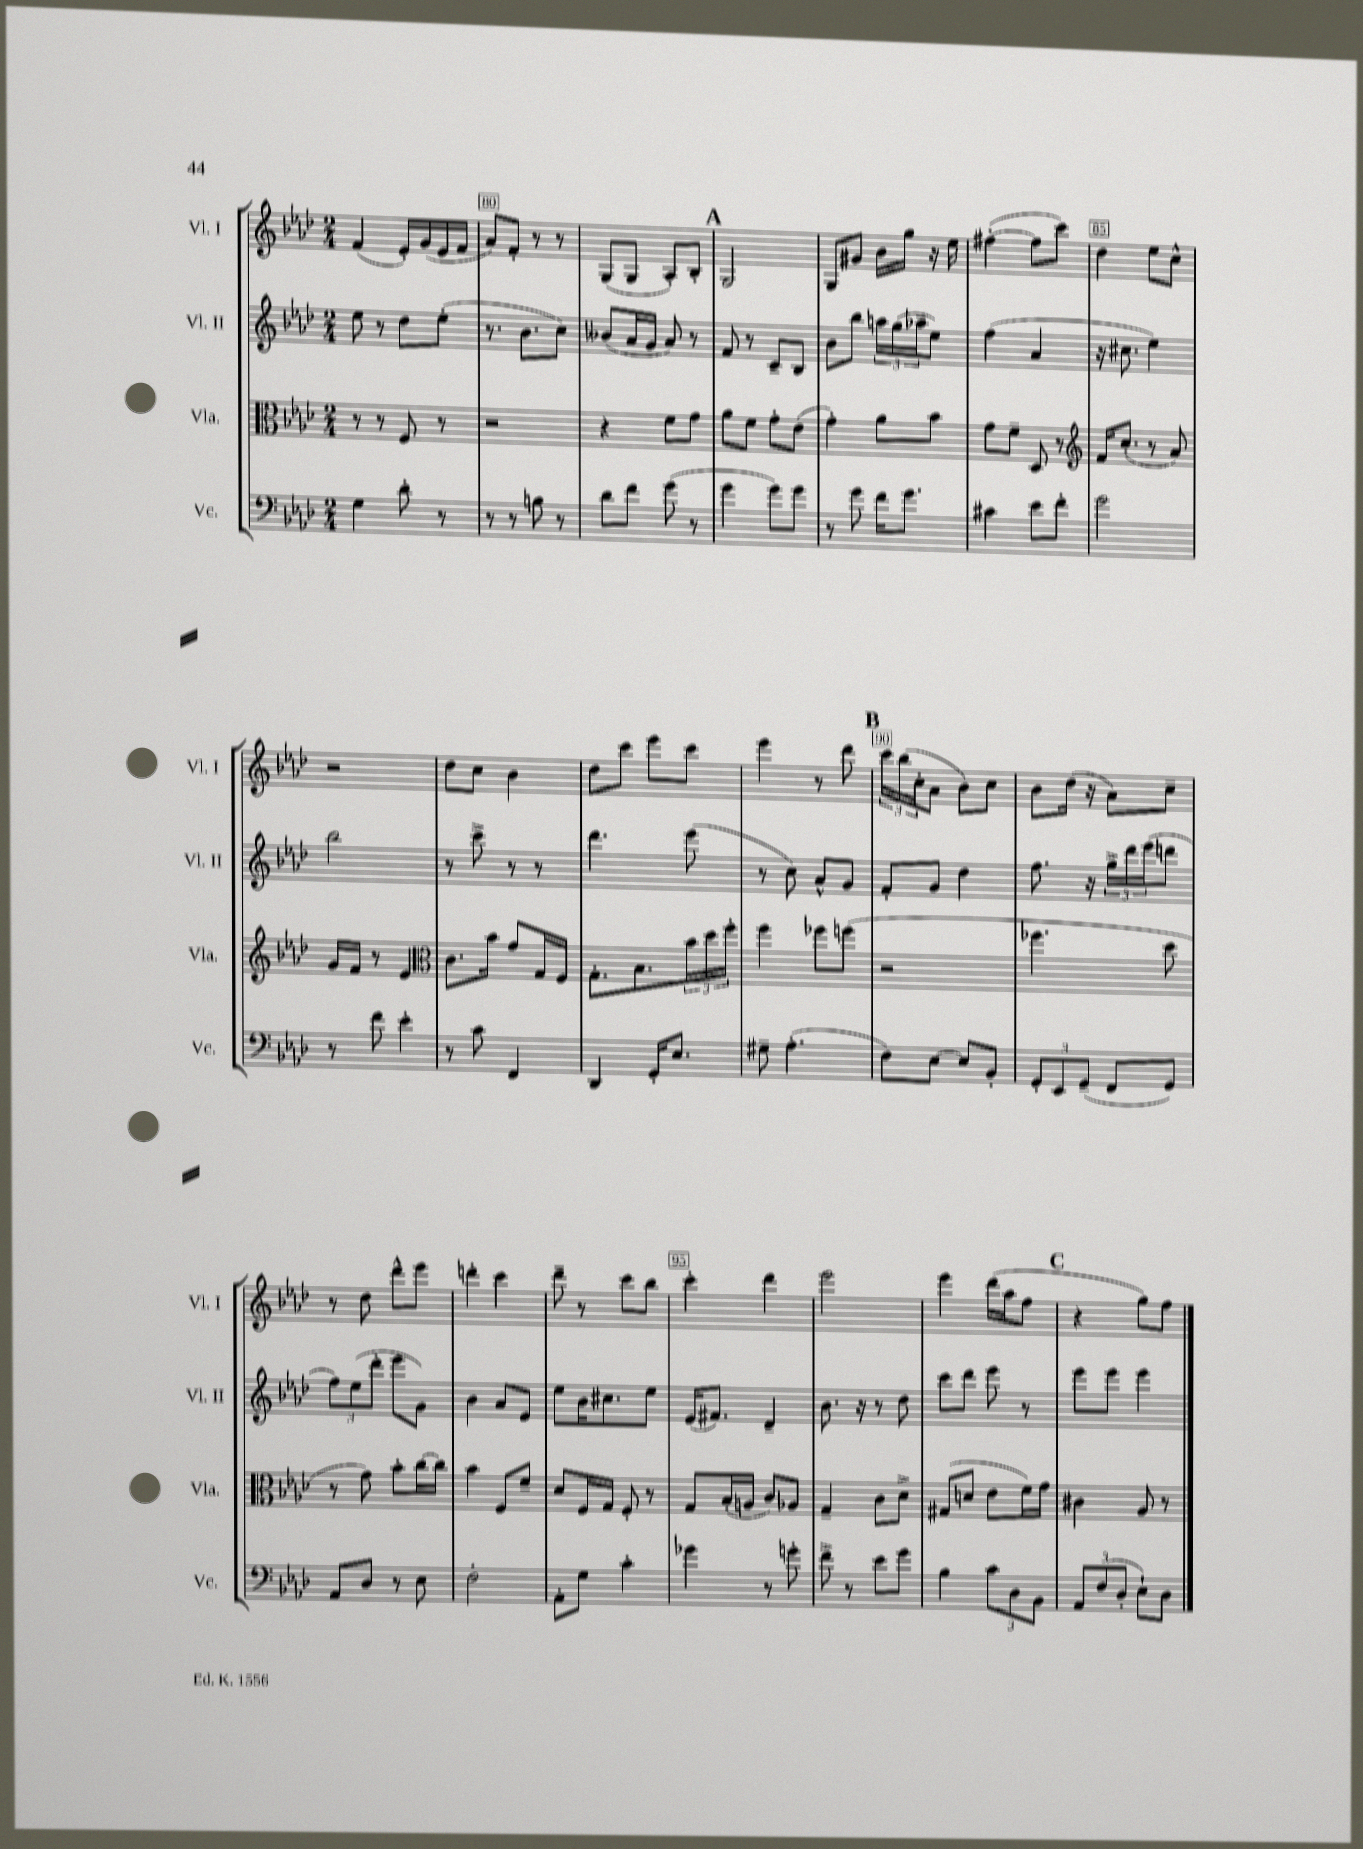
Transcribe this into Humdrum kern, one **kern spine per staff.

**kern	**kern	**kern	**kern
*staff4	*staff3	*staff2	*staff1
*clefF4	*clefC3	*clefG2	*clefG2
*k[b-e-a-d-]	*k[b-e-a-d-]	*k[b-e-a-d-]	*k[b-e-a-d-]
*M2/4	*M2/4	*M2/4	*M2/4
4G\	8r	8ee-\	(4f/
.	8r	8r	.
8d-'\	8F/	8dd-\L	16e-'/LL)
.	.	.	(16g/
8r	8r	(8ee-'\J	16e-/
.	.	.	16f/JJ
=	=	=	=
8r	2r	8.r	8a-/L)
8r	.	.	8f'/J
.	.	8.b-\L	.
8B\	.	.	8r
8r	.	8cc\J)	8r
=	=	=	=
8d-\L	4r	(8b--/L	(8G/L
8f\J	.	16a-/L	8G/J
.	.	16g/JJ	.
(8g\	8f\L	8a-/)	8A-'/L)
8r	8g\J	8r	8B-'/J
=	=	=	=
4g\	8a-\L	8f/	2G/
.	8f\J	8r	.
8g\L)	8g'\L	8c~/L	.
8g\J	(8e-\J	8B-/J	.
=	=	=	=
8r	4g'\)	8b-\L	8G/L
8g\	.	8bb-\J	8g#/J
16f\LK	8a-\L	24aa\LL	16b-\LL
.	.	(24gg\	.
8.g\J	.	.	16gg\JJ
.	.	24aa-~\J	.
.	8b-\J	8ee-\J)	16r
.	.	.	16ee-\
=	=	=	=
4c#\	8g\L	(4ff\	([4ff#'\
.	8f~\J	.	.
8e-\L	8D-/	4a-/	8ff#\]L
8f'\J	8r	.	8ccc\J)
=	=	=	=
*	*clefG2	*	*
2g\	16f/LK	16r	4dd-\
.	(8.cc'/J	8.cc#\	.
.	8r	4ee-\)	8ee-\L
.	8a-/)	.	8cc^^\J
=	=	=	=
8r	16g/LL	2bb-\	2r
.	16f/JJ	.	.
8f\	8r	.	.
4e-'\	4e-/	.	.
=	=	=	=
*	*clefC3	*	*
8r	8.c\L	8r	8dd-\L
8c\	.	8ccc^\	8cc\J
.	16b-\Jk	.	.
4FF/	8g/L	8r	4b-\
.	16G/L	8r	.
.	16F/JJ	.	.
=	=	=	=
4DD-/	8.G'\L	4.ddd-\	8dd-\L
.	.	.	8ccc\J
.	8.B-\	.	.
16GG'/LK	.	.	8eee-\L
8.E-/J	.	.	.
.	24b-\L	(8eee-\	8ccc\J
.	24dd-\	.	.
.	24ff'\JJ	.	.
=	=	=	=
8G#~\	4ff\	8r	4eee-\
(4.A-'\	.	8cc\)	.
.	8ff-\L	8a-^^/L	8r
.	(8ff\J	8g/J	8ddd-\
=	=	=	=
8F\L)	2r	8f'/L	24ccc\LL
.	.	.	(24bb-\
.	.	.	24cc'\J
[8E-\J	.	8g/J	8a-\J
8E-/]L	.	4dd-\	8b-\L)
8BB-'/J	.	.	8cc\J
=	=	=	=
12GG'/L	4.ff-\	8.ff\	8b-\L
12EE-/	.	.	.
.	.	.	(16dd-\Jk
(12GG~/J	.	.	.
.	.	16r	16r
8FF/L	.	24gg^\LL	8a-\L)
.	.	24ddd-\	.
.	.	(24eee-\J	.
8GG/J)	8dd-\	8ddd\J	8cc~\J
=	=	=	=
8AA-/L	8r	12ff\L)	8r
.	.	(12ee-\	.
8D-/J	8g\)	.	8dd-\
.	.	12ddd-'\J	.
8r	8b-'\L	8eee-\L	8ddd-^^\L
8E-\	[16cc\L	8g\J)	8eee-\J
.	16cc\]JJ	.	.
=	=	=	=
2F'\	4b-\	4b-\	4ddd'\
.	8F/L	8a-/L	4ccc\
.	8f~/J	8e-/J	.
=	=	=	=
8AA-'\L	8d-/L	8ee-\L	8ddd-~\
8G\J	16F/L	16b-\K	8r
.	16G/JJ	8.cc#\	.
4c'\	8F'/	.	8ccc\L
.	8r	8ee-\J	8bb-\J
=	=	=	=
4g-\	8G/L	(16e-/LK	4ccc'\
.	.	8.f#/J)	.
.	(16B-'/L	.	.
.	16A/JJ	.	.
8r	8c/L)	4d-~/	4ddd-\
8g'\	8A-/J	.	.
=	=	=	=
8f^\	4G~/	8.b-\	2eee-\
8r	.	.	.
.	.	16r	.
8e-\L	8c\L	8r	.
8g\J	8d-^\J	8dd-\	.
=	=	=	=
4B-\	(8G#/L	8ccc\L	4eee-\
.	8d/J	8ddd-\J	.
12c\L	8e-\L	8eee-\	(16ddd-\LL
.	.	.	16aa-\J
12D-\	.	.	.
.	16f\L)	8r	8ff\J
12BB-\J	.	.	.
.	16g\JJ	.	.
=	=	=	=
12AA-/L	4c#\	8eee-\L	4r
(12F/	.	.	.
.	.	8eee-\J	.
12D-'/J	.	.	.
8E-`\L)	8A-/	4eee-\	8gg\L)
8D-\J	8r	.	8ff\J
==	==	==	==
*-	*-	*-	*-
